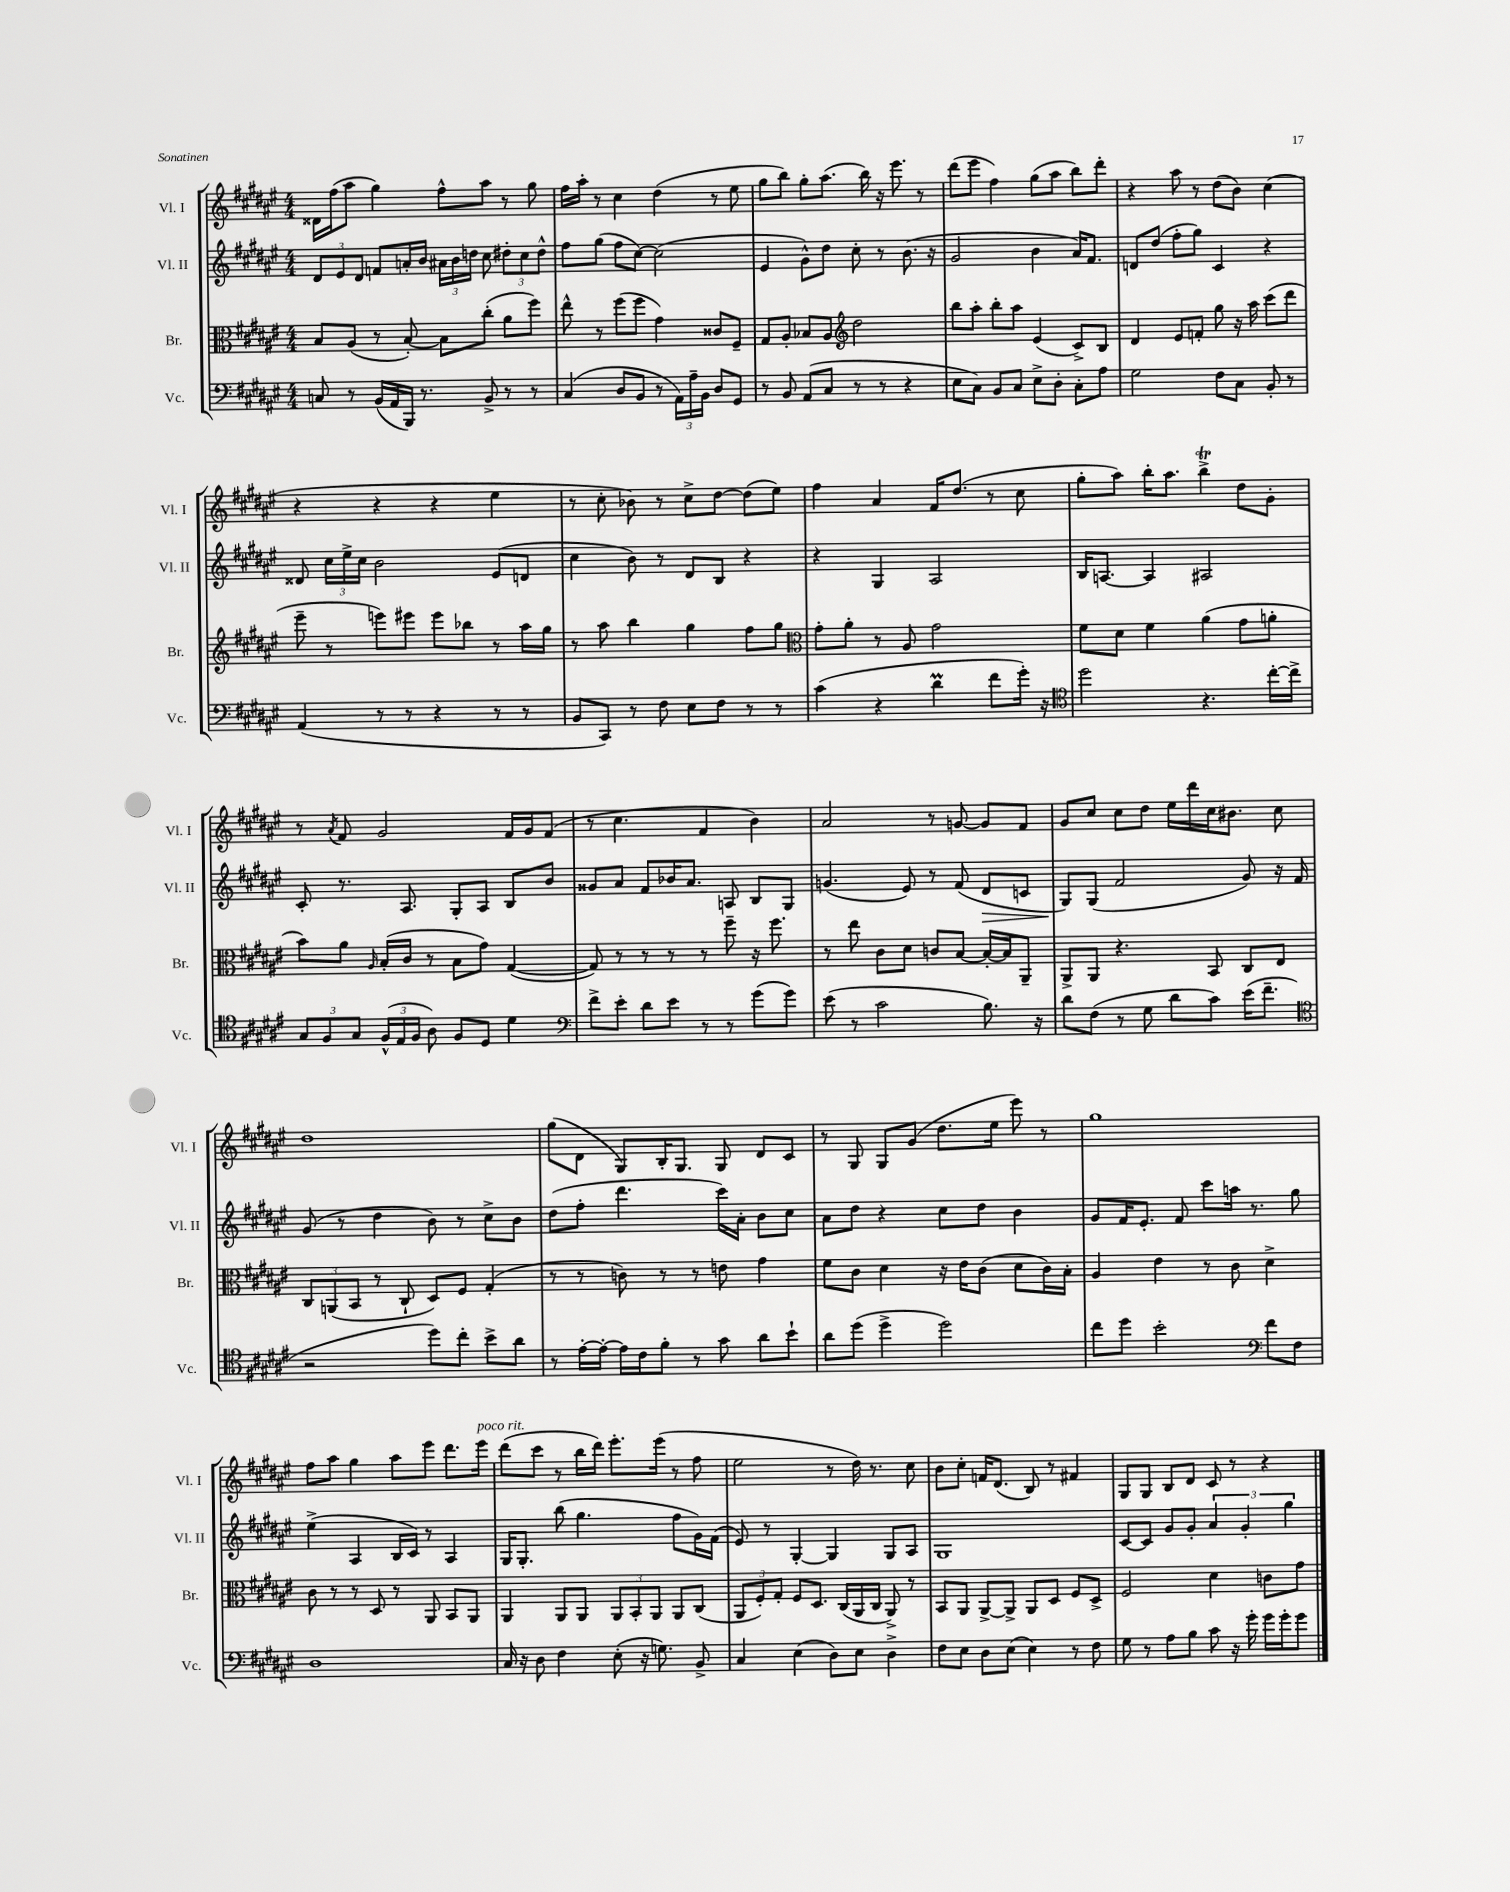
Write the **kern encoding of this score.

**kern	**kern	**kern	**dynam	**kern
*part4	*part3	*part2	*part2	*part1
*staff4	*staff3	*staff2	*staff2	*staff1
*I"Vc.	*I"Br.	*I"Vl. II	*	*I"Vl. I
*I'Vc.	*I'Br.	*I'Vl. II	*	*I'Vl. I
*clefF4	*clefC3	*clefG2	*	*clefG2
*k[f#c#g#d#a#e#]	*k[f#c#g#d#a#e#]	*k[f#c#g#d#a#e#]	*	*k[f#c#g#d#a#e#]
*M4/4	*M4/4	*M4/4	*	*M4/4
=21	=21	=21	=21	=21
8Cn/	8B/L	12d#/L	.	16d##X\LL
.	.	.	.	(16ff#\J
.	.	12e#/	.	.
8r	(8A#/J	.	.	8aa#\J
.	.	12d#/J	.	.
(16BB/LL	8r	8fn/L	.	4gg#\)
16AA#/	.	.	.	.
16BBB/JJ)	[8B'/)	16an'/L	.	.
8.r	.	16b/JJ	.	.
.	8B\L]	24a#X\LL	.	8ff#^^\L
.	.	24b\	.	.
.	.	24ddn\JJ	.	.
8BB^/	(8cc#'\J	8cc#\	.	8aa#\J
8r	8a#\L	12dd#X'\L	.	8r
.	.	12cc#\	.	.
8r	8ff#\J)	.	.	8gg#\
.	.	12dd#^^\J	.	.
=22	=22	=22	=22	=22
(4C#/	8ee#^^\	8ff#\L	.	16ff#\LL
.	.	.	.	16aa#'\JJ
.	8r	(8gg#\J	.	8r
8D#/L	(8ff#\L	8ff#\L	.	4cc#\
8BB/J	8ff#\J	[8cc#\J)	.	.
8r	4g#\)	(2cc#\]	.	(4dd#\
24AA#\LL)	.	.	.	.
24A#~\	.	.	.	.
24BB\JJ	.	.	.	.
8D#/L	8c##X/L	.	.	8r
8GG#/J	8F#~/J	.	.	8ee#\
=23	=23	=23	=23	=23
8r	8G#/L	4e#/	.	8gg#\L
8BB/	8A#'/J	.	.	8bb\J)
(8AA#/L	8B-X/L	8g#^^\L)	.	8gg#'\L
8C#/J	8A#/J	8dd#\J	.	(8.aa#\J
*	*clefG2	*	*	*
8r	2dd#\	8cc#'\	.	.
.	.	.	.	16bb\)
8r	.	8r	.	16r
.	.	.	.	8.eee#\
4r	.	(8.b\	.	.
.	.	.	.	8r
.	.	16r	.	.
=24	=24	=24	=24	=24
8E#\L	8bb\L	2g#/	.	(8ddd#\L
8C#\J)	8aa#'\J	.	.	8eee#\J
8BB/L	8bb'\L	.	.	4ff#\)
8C#/J	8aa#\J	.	.	.
8E#^\L	(4e#/	4b\	.	(8gg#\L
8D#'\J	.	.	.	8aa#\J
8C#'\L	8c#^/L)	16a#/KL)	.	8bb\L)
.	.	8.f#/J	.	.
8A#\J	8B/J	.	.	8ddd#'\J
=25	=25	=25	=25	=25
2G#\	4d#/	8dn/L	.	4r
.	.	(8dd#/J	.	.
.	8e#/L	8ff#'\L	.	8aa#\
.	8fn'/J	8gg#\J)	.	8r
8F#\L	8gg#\	4c#/	.	(8dd#\L
8C#\J	16r	.	.	8b\J)
.	16aa#\	.	.	.
8BB'/	(8ccc#\L	4r	.	(4cc#\
8r	8ddd#\J	.	.	.
!!LO:LB:g=z
=26	=26	=26	=26	=26
(4AA#/	8eee#~\	8d##X/	.	4r
.	8r	24cc#\LL	.	.
.	.	24ee#^\	.	.
.	.	24cc#\JJ	.	.
8r	8eeen\L)	2b\	.	4r
8r	8eee#X\J	.	.	.
4r	8eee#\L	.	.	4r
.	8bb-X\J	.	.	.
8r	8r	(8e#/L	.	4ee#\
8r	16aa#\LL	8dn/J	.	.
.	16gg#\JJ	.	.	.
=27	=27	=27	=27	=27
8BB/L	8r	4cc#\	.	8r
8CC#/J)	8aa#\	.	.	8cc#'\
8r	4bb\	8b\)	.	8b-X\)
8F#\	.	8r	.	8r
8E#\L	4gg#\	8d#/L	.	8cc#^\L
8F#\J	.	8B/J	.	[8dd#\J
8r	8ff#\L	4r	.	(8dd#\L]
8r	8gg#\J	.	.	8ee#\J)
=28	=28	=28	=28	=28
*	*clefC3	*	*	*
(4c#\	8g#'\L	4r	.	4ff#\
.	8a#'\J	.	.	.
4r	8r	4G#/	.	4a#/
.	8A#/	.	.	.
4d#M\	2g#\	2A#/	.	16f#/KL
.	.	.	.	(8.dd#/J
8f#\L	.	.	.	8r
16g#'\Jk)	.	.	.	8cc#\
16r	.	.	.	.
=29	=29	=29	=29	=29
*clefC4	*	*	*	*
2dd#\	8f#\L	16B/KL	.	8gg#'\L
.	.	[8.An/J	.	.
.	8d#\J	.	.	8aa#\J)
.	4f#\	4A/]	.	16bb'\KL
.	.	.	.	8.aa#\J
4.r	(4a#\	2A#X/	.	4bbT^\
.	8g#\L	.	.	8dd#\L
[16cc#'\LL	8an'\J	.	.	8g#'\J
16cc#^\JJ]	.	.	.	.
!!LO:LB:g=z
=30	=30	=30	=30	=30
12G#/L	8b\L)	8c#'/	.	8r
12F#/	.	.	.	.
.	.	.	.	8qa#/
.	8a#\J	8.r	.	8f#/
12G#/J	.	.	.	.
.	16qqA#/	.	.	.
(24F#^^/LL	(16B'/LL	.	.	2g#/
24E#/	.	.	.	.
.	16c#/JJ	8.A#/	.	.
24F#/JJ	.	.	.	.
8A#\)	8r	.	.	.
8F#/L	8B\L	8G#'/L	.	.
8D#/J	8g#\J)	8A#/J	.	.
4d#\	([4G#/	8B/L	.	16f#/LL
.	.	.	.	16g#/J
.	.	8b/J	.	(8f#/J
=31	=31	=31	=31	=31
*clefF4	*	*	*	*
8f#^\L	8G#/])	8g##X/L	.	8r
8e#'\J	8r	8a#/J	.	4.cc#\
8d#\L	8r	8f#/L	.	.
8e#\J	8r	16b-X/K	.	.
.	.	8.a#/J	.	.
8r	8r	.	.	4f#/
8r	8ff#~\	8An/	.	.
(8g#\L	16r	8B/L	.	4b\)
.	8.ff#\	.	.	.
8g#\J)	.	8G#/J	.	.
=32	=32	=32	=32	=32
(8e#\	8r	(4.gn/	.	2a#/
8r	8ee#\	.	.	.
2c#\	8c#\L	.	.	.
.	8d#\J	8e#/)	.	.
.	8cn/L	8r	.	8r
.	[8B/J	(8f#/	.	[8gn/
!	!	!	!LO:HP:b	!
8.B\)	16B'/LL_	8d#/L	>	8g/L]
.	16B/J]	.	.	.
.	8AA#~/J	8cn/J	.	8f#/J
16r	.	.	.	.
=33	=33	=33	=33	=33
8d#\L	8AA#^/L	8G#/L)	.	8g#/L
(8F#\J	8AA#/J	(8G#/J	]	8cc#/J
8r	4.r	2f#/	.	8cc#\L
8G#\	.	.	.	8dd#\J
8d#\L	.	.	.	16ee#\LL
.	.	.	.	16ddd#\
8c#\J)	8BB/	.	.	16cc#\J
.	.	.	.	8.b#X\J
(16e#\KL	8C#/L	8g#/)	.	.
8.f#~\J	.	.	.	.
.	8E#/J	16r	.	8cc#\
.	.	16f#/	.	.
!!LO:LB:g=z
=34	=34	=34	=34	=34
*clefC4	*	*	*	*
2r	12C#/L	(8g#/	.	1dd#
.	(12AAn/	.	.	.
.	.	8r	.	.
.	12BB/J	.	.	.
.	8r	4dd#\	.	.
.	8C#`/	.	.	.
8dd#\L)	8D#/L)	8b\)	.	.
8cc#'\J	8F#/J	8r	.	.
8b^\L	(4G#'/	8cc#^\L	.	.
8a#\J	.	8b\J	.	.
=35	=35	=35	=35	=35
8r	8r	(8dd#\L	.	(8gg#\L
[16e#'\LL	8r	8ff#'\J	.	8d#\J
16e#'\JJ_	.	.	.	.
16e#\LL]	8cn\)	4.ddd#\	.	8G#/L)
16c#\J	.	.	.	.
8f#'\J	8r	.	.	16B'/K
.	.	.	.	8.G#/J
8r	8r	.	.	.
8g#\	8en\	16ccc#\LL)	.	8G#/
.	.	16a#'\JJ	.	.
8a#\L	4g#\	8b\L	.	8d#/L
8b`\J	.	8cc#\J	.	8c#/J
=36	=36	=36	=36	=36
8a#\L	8f#\L	8a#\L	.	8r
(8dd#\J	8c#\J	8dd#\J	.	8G#/
4dd#^\	4d#\	4r	.	8G#/L
.	.	.	.	(8g#/J
2dd#\)	16r	8cc#\L	.	8.dd#\L
.	16e#\KL	.	.	.
.	(8c#\J	8dd#\J	.	.
.	.	.	.	16ee#\Jk
.	8d#\L	4b\	.	8eee#\)
.	16c#\L)	.	.	8r
.	16B'\JJ	.	.	.
=37	=37	=37	=37	=37
8cc#\L	4A#/	8g#/L	.	1gg#
8dd#\J	.	16f#/K	.	.
.	.	8.e#'/J	.	.
2b'\	4e#\	.	.	.
.	.	8f#/	.	.
.	8r	8ccc#\L	.	.
.	8c#\	16aan\Jk	.	.
.	.	8.r	.	.
*clefF4	*	*	*	*
8f#\L	4d#^\	.	.	.
8F#\J	.	8gg#\	.	.
!!LO:LB:g=z
=38	=38	=38	=38	=38
1D#	8c#\	(4ee#^\	.	8ff#\L
.	8r	.	.	8aa#\J
.	8r	4A#/	.	4gg#\
.	8D#/	.	.	.
.	8r	16B/LL	.	8aa#\L
.	.	16c#/JJ)	.	.
.	8AA#/	8r	.	8eee#\J
.	8BB/L	4A#/	.	8.ddd#\L
.	8AA#/J	.	.	.
!	!	!	!	!LO:TX:a:i:t=poco rit.
.	.	.	.	16eee#\Jk
=39	=39	=39	=39	=39
16C#/	4AA#/	16G#/KL	.	(8ddd#\L
16r	.	8.G#'/J	.	.
8D#\	.	.	.	8ccc#\J
4F#\	8AA#/L	(8bb\	.	8r
.	8AA#/J	4.gg#\	.	16bb\LL
.	.	.	.	16ddd#\JJ)
(8E#'\	12AA#/L	.	.	8.eee#'\L
.	12BB'/	.	.	.
16r	.	.	.	.
.	12AA#/J	.	.	.
8.Gn\)	.	.	.	(16eee#\Jk
.	8AA#/L	8ff#\L	.	8r
8BB^/	(8C#/J	16g#\L)	.	8ff#\
.	.	(16f#\JJ	.	.
=40	=40	=40	=40	=40
4C#/	12AA#/L	8e#/)	.	2ee#\
.	12F#'/)	.	.	.
.	.	8r	.	.
.	12G#'/J	.	.	.
(4E#\	8F#/L	[4G#'/	.	.
.	8.D#/J	.	.	.
8D#\L)	.	4G#/]	.	8r
.	(16C#/LL	.	.	.
8E#\J	16AA#/	.	.	16dd#\)
.	16C#/JJ	.	.	8.r
4D#^\	8AA#^/)	8G#/L	.	.
.	8r	8A#/J	.	8cc#\
=41	=41	=41	=41	=41
8F#\L	8BB/L	1G#	.	8b\L
8E#\J	8AA#/J	.	.	8cc#'\J
8D#\L	[8AA#^/L	.	.	16fn/KL
.	.	.	.	(8.d#/J
(8E#\J	8AA#^/J]	.	.	.
4E#\)	8AA#/L	.	.	8B/)
.	8D#/J	.	.	8r
8r	8F#/L	.	.	4f#X/
8F#\	8D#^/J	.	.	.
=42	=42	=42	=42	=42
8G#\	2F#/	[8c#/L	.	8G#/L
8r	.	8c#/J]	.	8G#/J
8A#\L	.	8g#/L	.	8B/L
8B\J	.	8g#'/J	.	8d#/J
8c#\	4d#\	6a#/	.	8c#/
16r	.	.	.	8r
.	.	6g#'/	.	.
16g#'\	.	.	.	.
16g#\LL	8cn\L	.	.	4r
16g#'\J	.	.	.	.
.	.	6gg#\	.	.
8g#\J	8g#\J	.	.	.
==	==	==	==	==
*-	*-	*-	*-	*-
